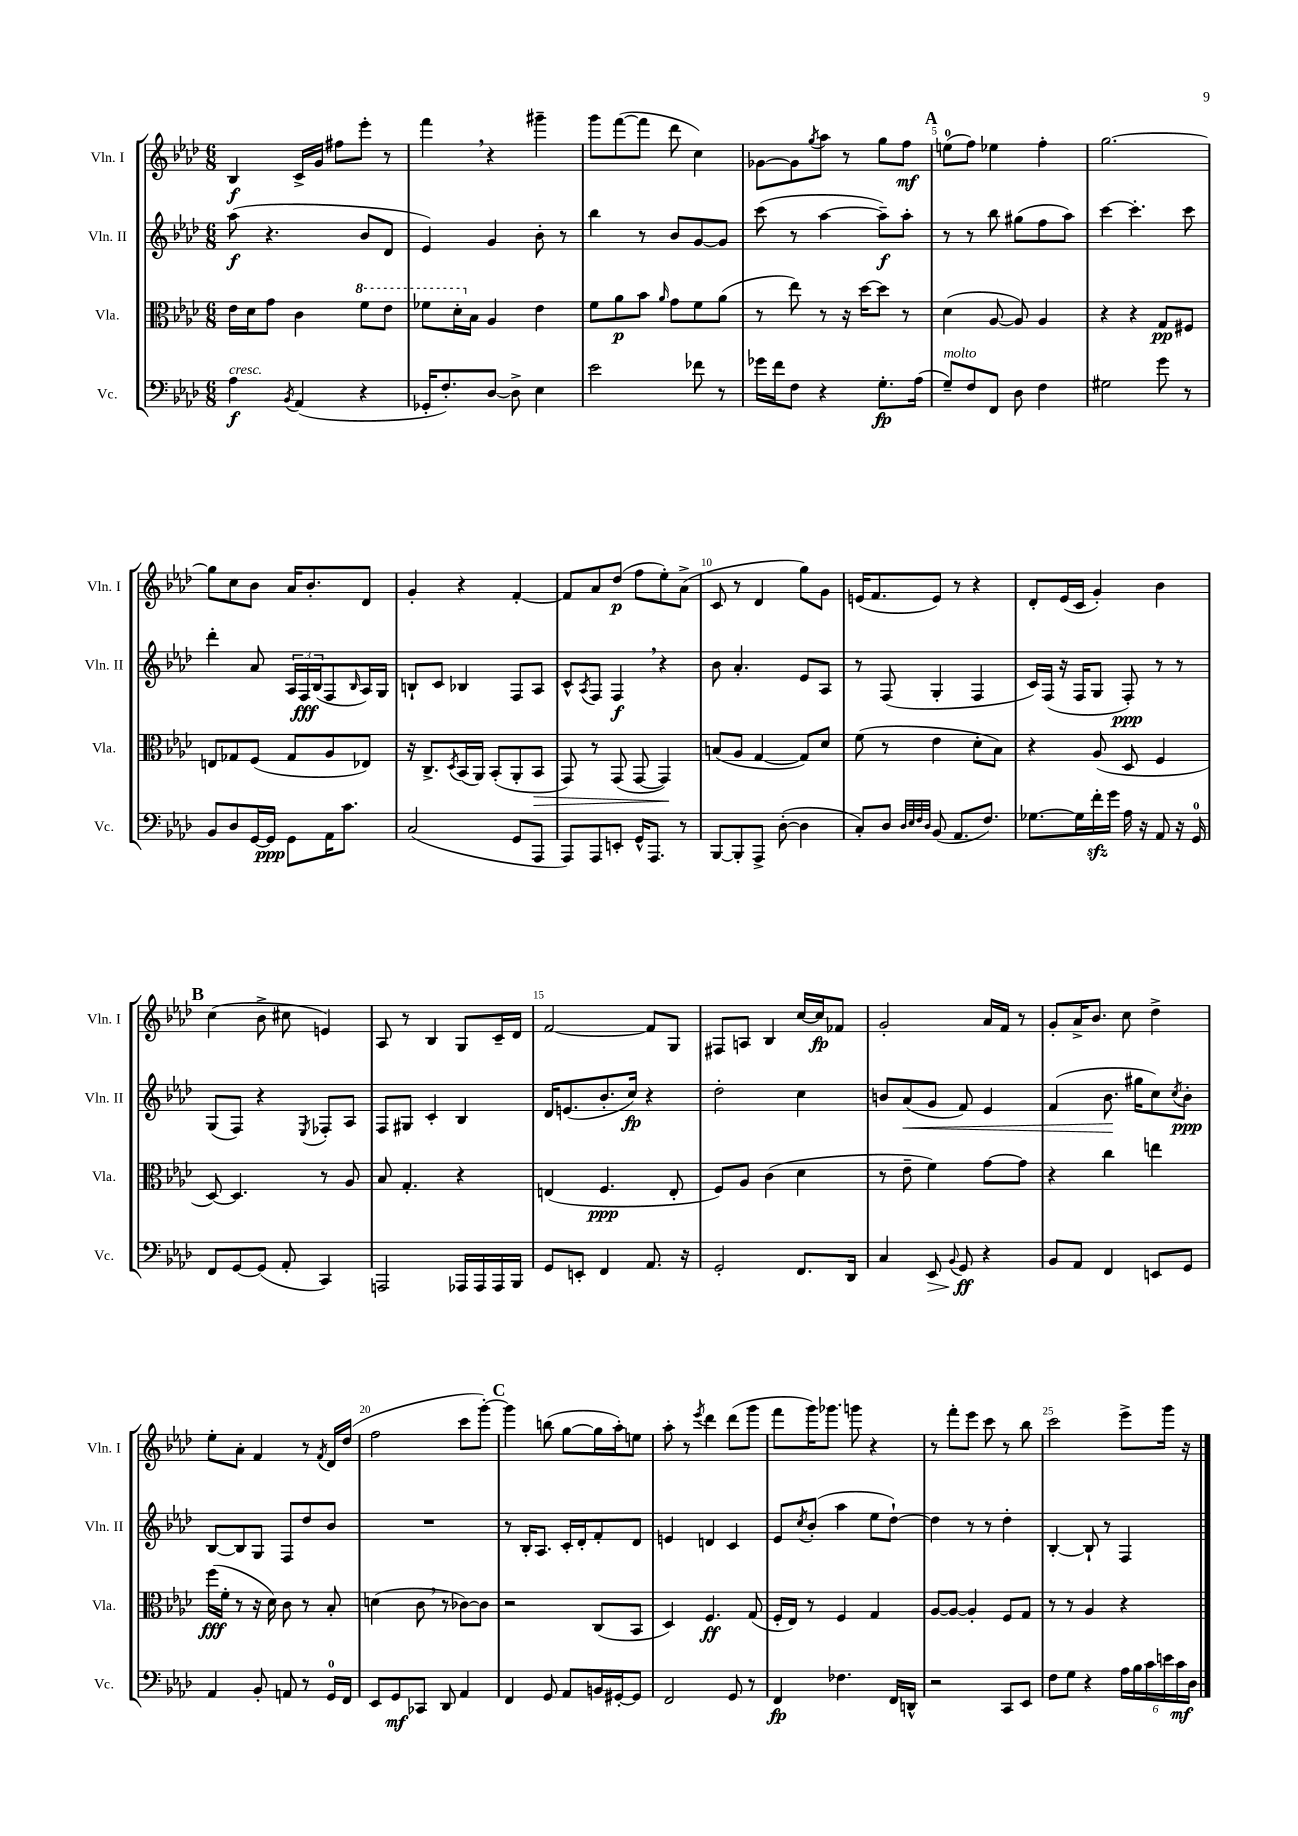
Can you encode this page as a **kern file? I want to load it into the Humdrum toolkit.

**kern	**kern	**kern	**kern
*staff4	*staff3	*staff2	*staff1
*clefF4	*clefC3	*clefG2	*clefG2
*k[b-e-a-d-]	*k[b-e-a-d-]	*k[b-e-a-d-]	*k[b-e-a-d-]
*M6/8	*M6/8	*M6/8	*M6/8
4A-	16e-	(8aa-	4B-
.	16d-	.	.
.	8g	4.r	.
8qBB-	.	.	.
(4AA-	4c	.	16c^
.	.	.	16g
.	.	.	8ff#
4r	8ff	8b-	8eee-'
.	8ee-	8d-	8r
=	=	=	=
16GG-'	8ff-	4e-)	4fff
8.F')	.	.	.
.	16dd-'	.	.
.	16B-	.	.
[8D-	4A-	4g	4r
8D-^]	.	.	.
4E-	4e-	8b-'	4ggg#~
.	.	8r	.
=	=	=	=
2e-	8f	4bb-	8ggg
.	8a-	.	([8fff
.	8b-	8r	8fff]
.	16qqa-	.	.
.	8g	8b-	8ddd-
8f-	8f	[8g	4cc)
8r	(8a-	8g]	.
=	=	=	=
16g-	8r	(8ccc	[8g-
16f	.	.	.
8F	8ee-)	8r	8g-]
.	.	.	8qgg
4r	8r	[4aa-	8aa-
.	16r	.	8r
.	[16dd-	.	.
8.G'	8dd-]	8aa-~])	8gg
.	8r	8aa-'	8ff
(16A-	.	.	.
=	=	=	=
8G~)	(4d-	8r	(8ee
8F	.	8r	8ff)
8FF	[8A-	8bb-	4ee-
8D-	8A-])	(8gg#	.
4F	4A-	8ff	4ff'
.	.	8aa-)	.
=	=	=	=
2G#	4r	[4ccc	[2.gg
.	4r	4.ccc']	.
8g	8G	.	.
8r	8F#	8ccc	.
=	=	=	=
8BB-	8E	4ddd-'	8gg]
8D-	8G-	.	8cc
[16GG	(8F	8a-	8b-
16GG]	.	.	.
8GG	8G-	24A-	16a-
.	.	24F	.
.	.	.	8.b-'
.	.	(24B-	.
16AA-	8A-	8F	.
8.c	.	.	.
.	.	16qqB-	.
.	8E-)	16A-)	8d-
.	.	16G	.
=	=	=	=
(2C	16r	8B`	4g'
.	8.C^	.	.
.	.	8c	.
.	8qD-	.	.
.	(16BB-	4B-	4r
.	16AA-)	.	.
.	(8BB-'	.	.
8GG	8AA-'	8F	[4f'
8AAA-	8BB-	8A-	.
=	=	=	=
8AAA-)	8GG)	8c^^	8f]
.	.	8qA-	.
8AAA-	8r	8F	8a-
8EE'	(8GG	4F	(8dd-
16GG^^	[8GG	.	8ff
8.AAA-	.	.	.
.	4GG])	4r	8ee-')
8r	.	.	(8a-^
=	=	=	=
[8BBB-	(8B	8b-	8c
8BBB-']	8A-	4.a-'	8r
8AAA-^	[4G	.	4d-
([8D-'	.	.	.
4D-]	8G])	8e-	8gg)
.	8d-	8A-	8g
=	=	=	=
8C')	(8f	8r	(16e
.	.	.	8.f
8D-	8r	(8F	.
32qqD-	.	.	.
32qqE-	.	.	.
32qqF	.	.	.
32qqD-	.	.	.
(8BB-	4e-	4G'	8e)
8.AA-	.	.	8r
.	8d-'	4F	4r
8.F)	.	.	.
.	8B-)	.	.
=	=	=	=
[8.G-	4r	16c)	8d-'
.	.	(16F	.
.	.	16r	(16e-
16G-]	.	16F	16c
16f'	(8A-	8G	4g')
16g	.	.	.
16A-	8D-	8F')	.
16r	.	.	.
8AA-	4F	8r	4b-
16r	.	8r	.
16GG	.	.	.
=	=	=	=
8FF	[8D-)	(8G	(4cc
[8GG	4.D-]	8F)	.
(8GG]	.	4r	8b-^
8AA-'	.	.	8cc#
.	.	8qE-	.
4CC)	8r	8F-'	4e)
.	8A-	8A-	.
=	=	=	=
2AAA	8B-	8F	8A-
.	4.G'	8G#	8r
.	.	4c'	4B-
16AAA-	4r	4B-	8G
16AAA-	.	.	.
16AAA-	.	.	16c~
16BBB-	.	.	16d-
=	=	=	=
8GG	(4E	16d-	[2f
.	.	(8.e	.
8EE'	.	.	.
4FF	4.F	8.b-'	.
.	.	16cc)	.
8.AA-	.	4r	8f]
.	8E'	.	8G
16r	.	.	.
=	=	=	=
2GG'	8F)	2dd-'	8F#
.	8A-	.	8A
.	(4c	.	4B-
8.FF	4d-	4cc	[16cc
.	.	.	16cc]
.	.	.	8f-
16DD-	.	.	.
=	=	=	=
4C	8r	8b	2g'
.	8e-~	(8a-	.
8EE-	4f)	8g	.
8qqBB-	.	.	.
8GG	.	8f)	.
4r	[8g	4e-	16a-
.	.	.	16f
.	8g]	.	8r
=	=	=	=
8BB-	4r	(4f	8g'
8AA-	.	.	16a-^
.	.	.	8.b-
4FF	4cc	8.b-	.
.	.	.	8cc
.	.	16gg#	.
8EE	4ee	8cc)	4dd-^
.	.	8qcc	.
8GG	.	8b-'	.
=	=	=	=
4AA-	(16ff	[8B-	8ee-'
.	16f'	.	.
.	8r	8B-]	8a-'
8BB-'	16r	8G	4f
.	16d-)	.	.
8AA	8c	8F	.
8r	8r	8dd-	8r
.	.	.	8qf
16GG	8B-'	8b-	16d-
16FF	.	.	(16dd-
=	=	=	=
8EE-	(4d	2.r	2ff
8GG	.	.	.
8CC-	8c	.	.
8DD-	8r	.	.
4AA-	[8c-)	.	8ccc
.	8c-]	.	[8ggg')
=	=	=	=
4FF	2r	8r	4ggg]
.	.	16B-'	.
.	.	8.A-	.
8GG	.	.	(8bb
8AA-	.	16c'	[8gg
.	.	16d-'	.
16BB	(8C	8f'	16gg]
[16GG#'	.	.	16aa-')
8GG#]	8BB-	8d-	8ee
=	=	=	=
2FF	4D-)	4e	8aa-'
.	.	.	8r
.	.	.	8qeee-
.	4.F	4d	4ddd-
8GG	.	4c	(8ddd-
8r	(8G	.	8ggg
=	=	=	=
4FF	16F'	8e-	8fff
.	16E-)	.	.
.	.	8qcc	.
.	8r	(8b-'	16ggg)
.	.	.	8.ggg-
4.F-	4F	4aa-	.
.	.	.	8ggg
.	4G	8ee-	4r
16FF	.	[8dd-`)	.
16DD^^	.	.	.
=	=	=	=
2r	[8A-	4dd-]	8r
.	8A-_	.	8fff'
.	4A-']	8r	8eee-
.	.	8r	8ccc
8CC	8F	4dd-'	8r
8EE-	8G	.	8bb-
=	=	=	=
8F	8r	[4B-'	2ccc
8G	8r	.	.
4r	4A-	8B-`]	.
.	.	8r	.
24A-	4r	4F	8eee-^
24B-	.	.	.
24c	.	.	.
24e	.	.	16ggg
24c	.	.	.
.	.	.	16r
24D-	.	.	.
==	==	==	==
*-	*-	*-	*-
